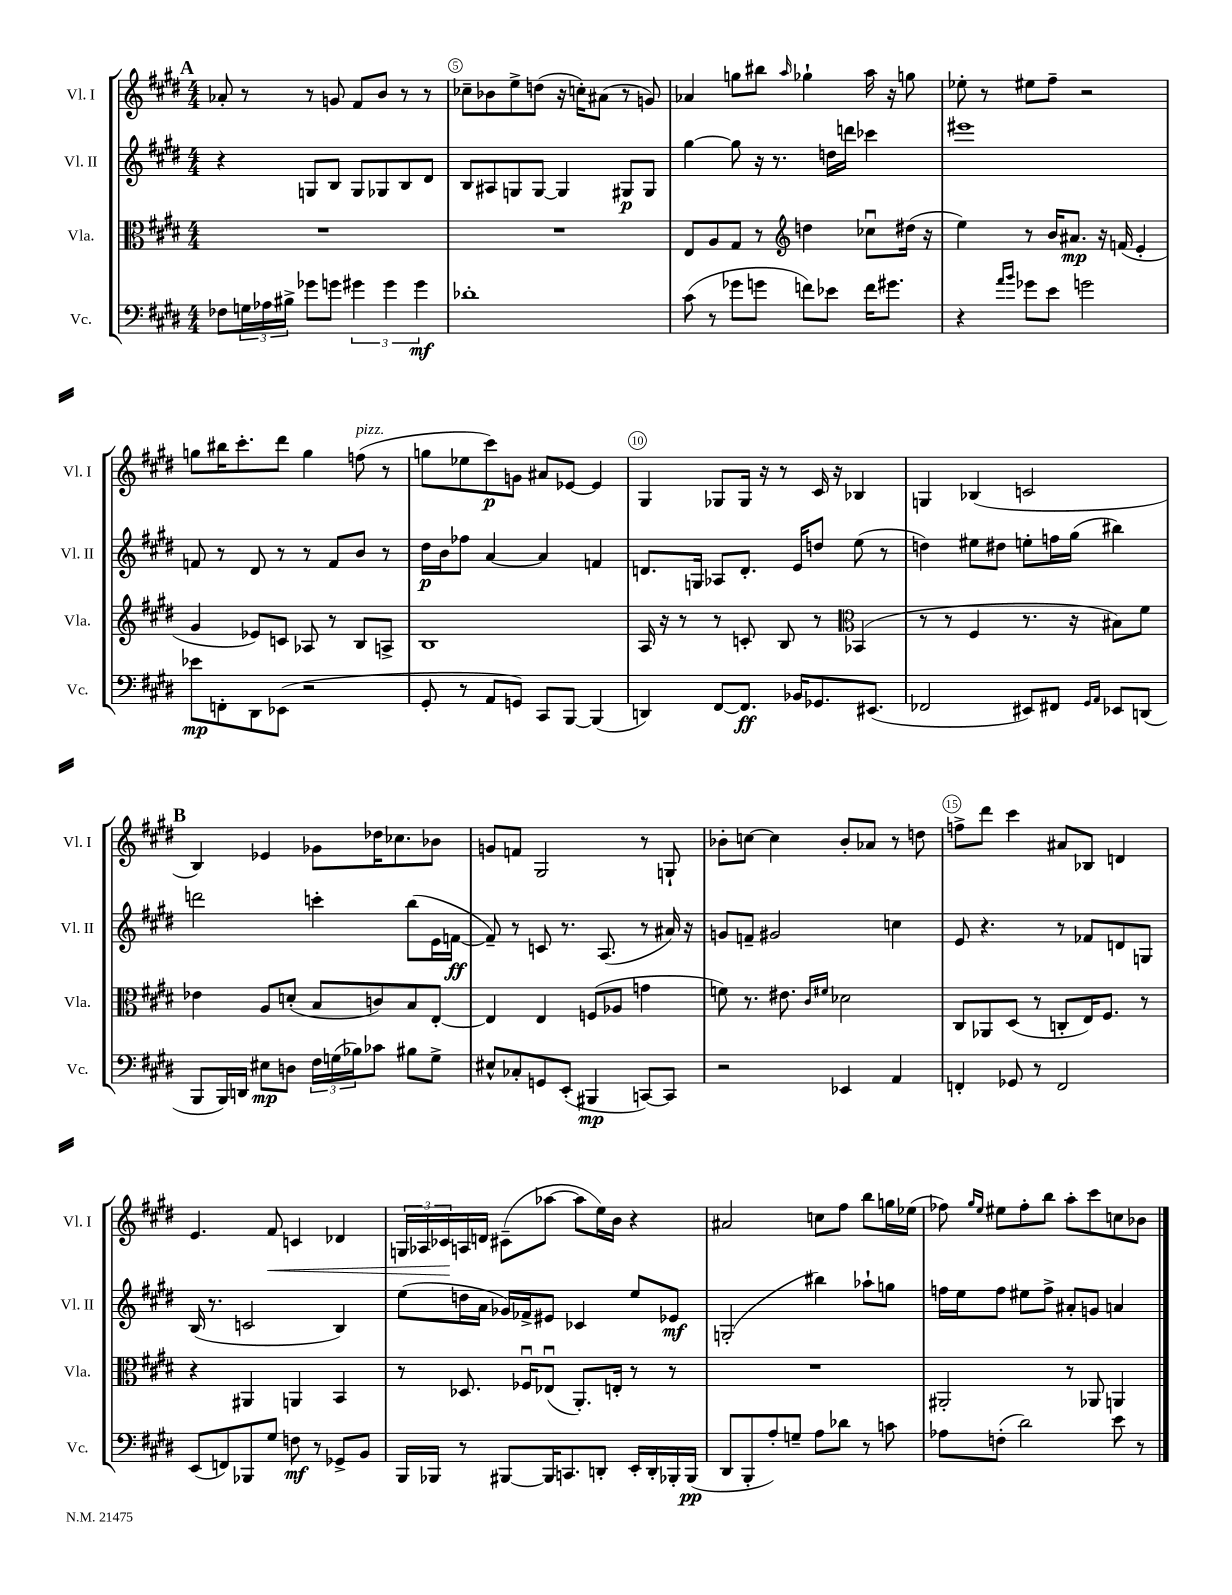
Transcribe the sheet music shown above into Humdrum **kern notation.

**kern	**kern	**kern	**kern
*staff4	*staff3	*staff2	*staff1
*clefF4	*clefC3	*clefG2	*clefG2
*k[f#c#g#d#]	*k[f#c#g#d#]	*k[f#c#g#d#]	*k[f#c#g#d#]
*M4/4	*M4/4	*M4/4	*M4/4
8F-	1r	4r	8a-'
24G	.	.	8r
24A-	.	.	.
24B#^	.	.	.
8g-	.	8G	8r
8g	.	8B	8g
6g#	.	8G	8f#
.	.	8G-	8b
6g#	.	.	.
.	.	8B	8r
6g#	.	.	.
.	.	8d#	8r
=	=	=	=
1d-'	1r	8B	8cc-~
.	.	8A#	8b-
.	.	8G	8ee^
.	.	[8G	(8dd
.	.	4G]	16r
.	.	.	16cc')
.	.	.	(8a#
.	.	8G#	8r
.	.	8G#	8g)
=	=	=	=
(8c#	8E	[4gg#	4a-
8r	8A	.	.
8g-	8G#	8gg#]	8gg
8g	8r	16r	8bb#
.	.	8.r	.
*	*clefG2	*	*
.	.	.	16qqaa
8f)	4dd	.	4gg-`
8e-	.	16dd	.
.	.	16ddd	.
16f	8cc-u	4ccc-	16aa
8.g#	.	.	16r
.	(16dd#	.	8gg
.	16r	.	.
=	=	=	=
4r	4ee)	1eee#	8ee-'
.	.	.	8r
16qqa	.	.	.
16qqb	.	.	.
8g-	8r	.	8ee#
8e	16b	.	8ff#~
.	8.a#	.	.
2g	.	.	2r
.	16r	.	.
.	(16f	.	.
.	4e'	.	.
=	=	=	=
8e-	4g#	8f	8gg
8FF'	.	8r	16bb#
.	.	.	8.ccc#'
8DD#	8e-)	8d#	.
(8EE-	8c	8r	8ddd#
2r	8A-	8r	4gg
.	8r	8f	.
.	8B	8b	(8ff
.	8A^	8r	8r
=	=	=	=
8GG#'	1B	16dd#	8gg
.	.	16b	.
8r	.	8ff-	8ee-
8AA	.	[4a	8ccc#)
8GG)	.	.	8g
8CC#	.	4a]	8a#
[8BBB	.	.	[8e-
(4BBB]	.	4f	4e-]
=	=	=	=
4DD)	16A	8.d	4G#
.	16r	.	.
.	8r	.	.
.	.	16G	.
[8FF#	8r	8A-	8G-
8.FF#]	8c'	8.d'	16G-
.	.	.	16r
.	8B	.	8r
16BB-	.	16e	.
8.GG-	8r	8dd	16c#
.	.	.	16r
*	*clefC3	*	*
.	(4BB-	(8ee	4B-
(8.EE#	.	.	.
.	.	8r	.
=	=	=	=
2FF-	8r	4dd)	4G
.	8r	.	.
.	4F#	8ee#	(4B-
.	.	8dd#	.
8EE#)	8.r	8ee'	2c
8FF#	.	16ff	.
.	16r	(16gg#	.
16qqGG#	.	.	.
16qqAA	.	.	.
8EE-	8B#)	4bb#)	.
(8DD	8f#	.	.
=	=	=	=
8BBB	4e-	2ddd	4B)
16BBB)	.	.	.
16DD	.	.	.
8E#	8A	.	4e-
8D	(8d'	.	.
24F#	8B	4ccc'	8g-
(24G	.	.	.
24B-)	.	.	.
8c-	8c)	.	16dd-
.	.	.	8.cc-
8B#	8B	(8bb	.
8G^	[8E'	16e	8b-
.	.	[16f	.
=	=	=	=
8E#^^	4E]	8f~])	8g
8C-'	.	8r	8f
8GG	4E	8c	2G#
(8EE'	.	8.r	.
4BBB#	(8F	.	.
.	.	(8.A	.
.	8A-	.	.
[8CC)	4g	8r	8r
8CC]	.	16a#)	8G`
.	.	16r	.
=	=	=	=
2r	8f)	8g	8b-'
.	8.r	8f~	[8cc
.	.	2g#	4cc]
.	8.e#	.	.
.	16qqc#	.	.
.	16qqf#	.	.
4EE-	2d-	.	8b-'
.	.	.	8a-
4AA	.	4cc	8r
.	.	.	8dd
=	=	=	=
4FF'	8C#	8e	8ff^
.	8AA-	4.r	8ddd#
8GG-	(8D#	.	4ccc#
8r	8r	.	.
2FF	8C'	8r	8a#
.	16E)	8f-	8B-
.	8.F#	.	.
.	.	8d	4d
.	8r	8G	.
=	=	=	=
(8EE	4r	(16B	4.e
.	.	8.r	.
8FF)	.	.	.
8BBB-	4AA#	2c	.
8G#	.	.	8f#
8F	4AA	.	4c
8r	.	.	.
8GG-^	4BB	4B)	4d-
8BB	.	.	.
=	=	=	=
16BBB	8r	(8ee	24G
.	.	.	24A-
16BBB-	.	.	.
.	.	.	24c-
8r	8.D-	16dd	16A
.	.	16a	16d
[8BBB#	.	16g-)	(8c#~
.	16F-u	16f-^	.
16BBB#]	(8E-u	8e#	[8aa-
8.CC	.	.	.
.	8.AA')	4c-	8aa-]
8DD'	.	.	16ee)
.	16E'	.	16b
16EE'	8r	8ee	4r
16DD'	.	.	.
16BBB-'	8r	8e-	.
(16BBB-	.	.	.
=	=	=	=
8DD#	1r	(2G'	2a#
8BBB'	.	.	.
8A')	.	.	.
8G~	.	.	.
8A	.	4bb#)	8cc
8d-	.	.	8ff#
8r	.	8aa-`	8bb
8c	.	8gg	16gg
.	.	.	(16ee-
=	=	=	=
8A-	2AA#'	16ff	8ff-)
.	.	16ee	.
.	.	.	16qqgg#
.	.	.	16qqee
(8F'	.	8ff	8ee#
2d#)	.	8ee#	8ff-'
.	.	8ff^	8bb
.	8r	8a#'	8aa'
.	8AA-	8g	8ccc#
8e	4AA	4a	8cc
8r	.	.	8b-
==	==	==	==
*-	*-	*-	*-
